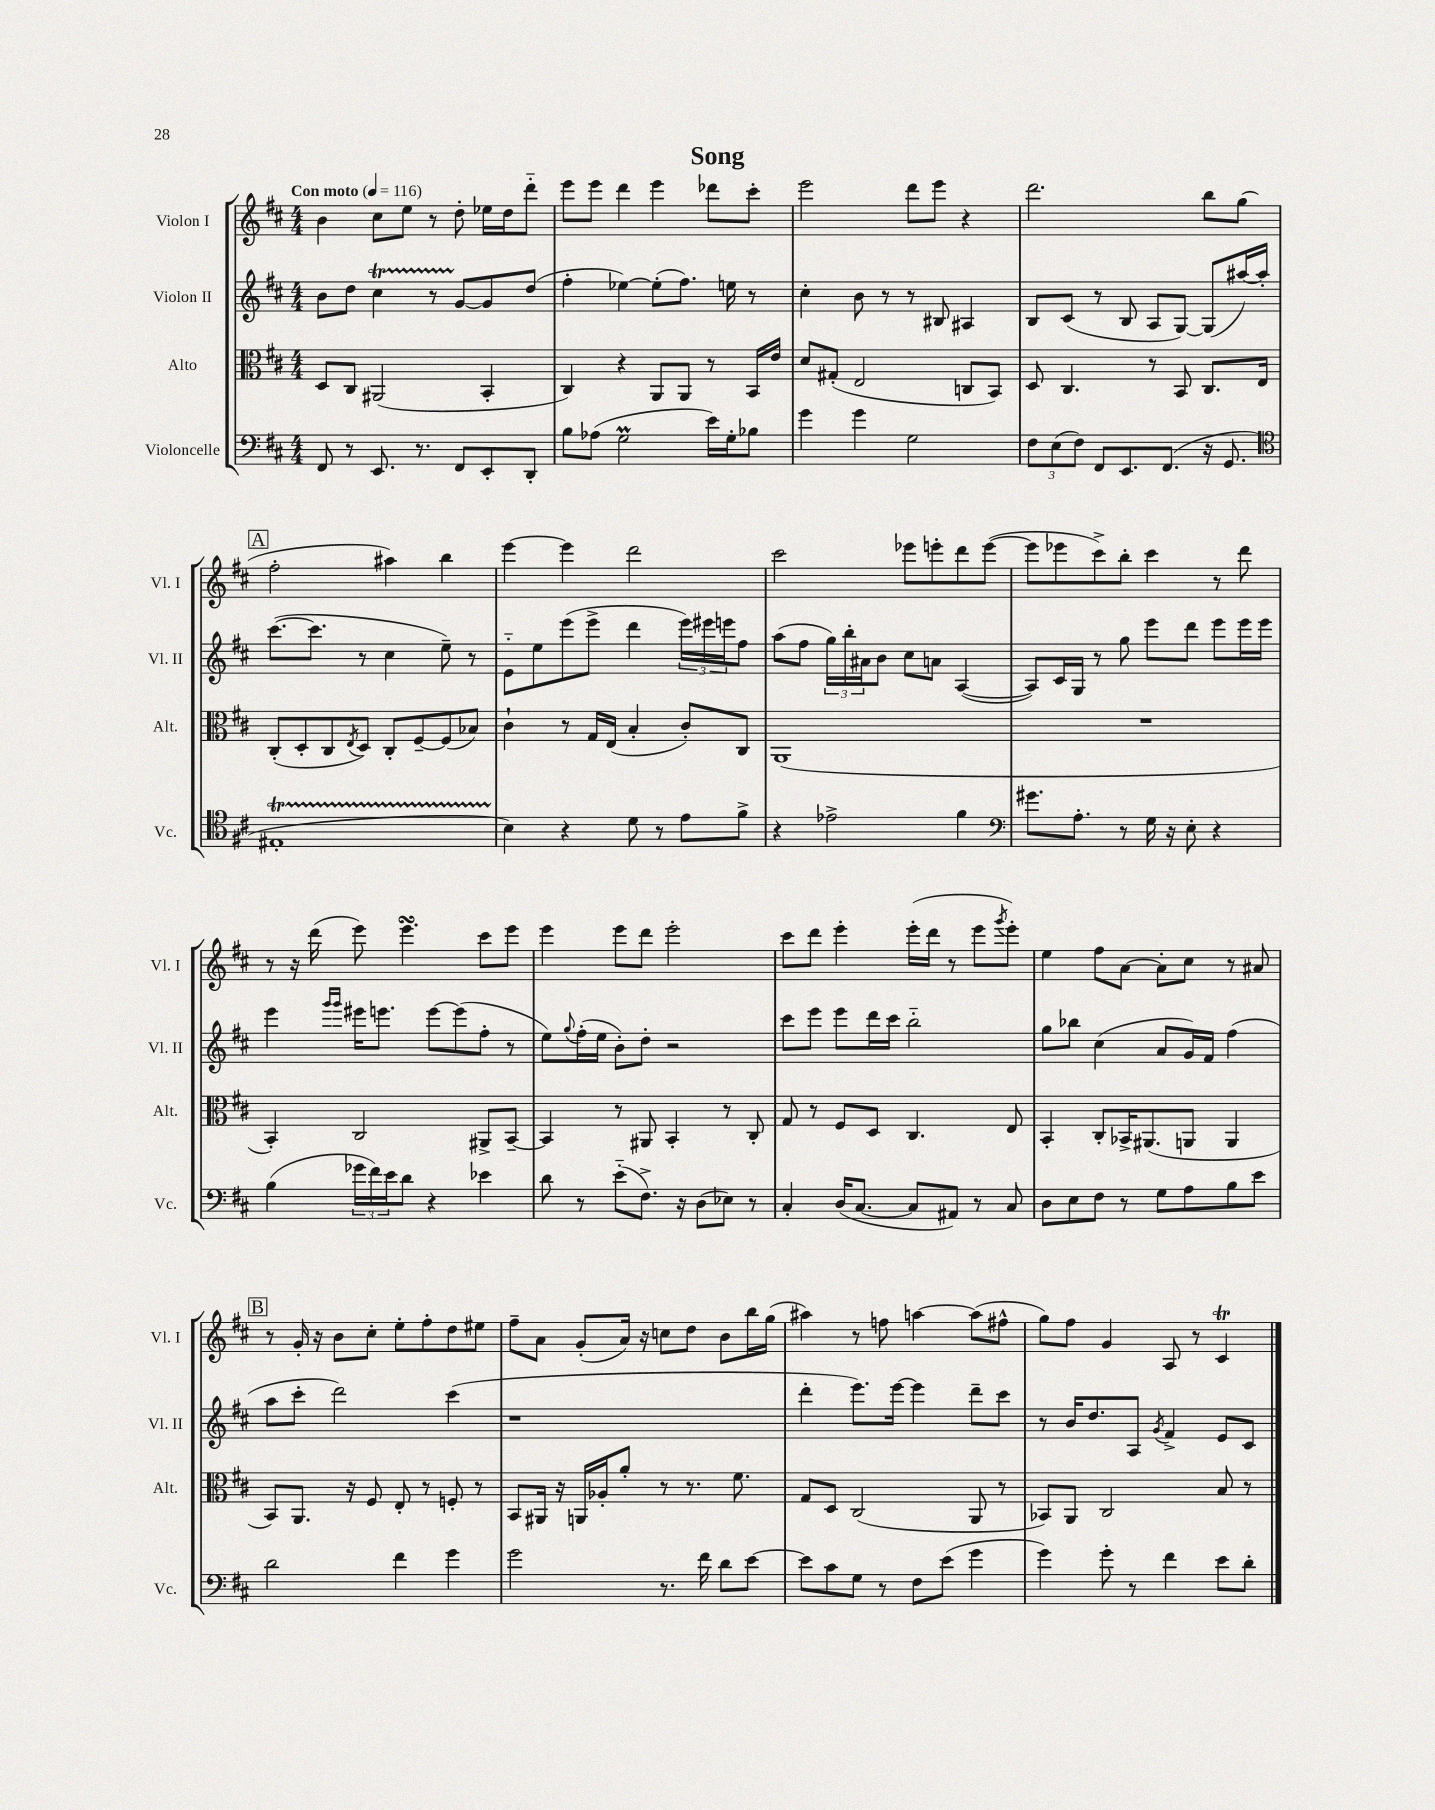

**kern	**kern	**kern	**kern
*part4	*part3	*part2	*part1
*staff4	*staff3	*staff2	*staff1
*I"Violoncelle	*I"Alto	*I"Violon II	*I"Violon I
*I'Vc.	*I'Alt.	*I'Vl. II	*I'Vl. I
*clefF4	*clefC3	*clefG2	*clefG2
*k[f#c#]	*k[f#c#]	*k[f#c#]	*k[f#c#]
*M4/4	*M4/4	*M4/4	*M4/4
*MM116	*MM116	*MM116	*MM116
=1	=1	=1	=1
!	!	!	!LO:TX:a:B:t=Con moto
8FF#/	8D/L	8b\L	4b\
8r	8C#/J	8dd\J	.
8.EE/	(2AA#X/	4cc#t\	8cc#\L
.	.	.	8ee\J
8.r	.	.	.
.	.	8r	8r
8FF#/L	.	[8g/L	8dd'\
8EE'/	4BB'/	8g/]	16ee-X\LL
.	.	.	16dd\J
8DD'/J	.	(8dd/J	8ddd\J
=2	=2	=2	=2
8B\L	4C#/)	4ff#'\	8eee\L
(8A-X\J	.	.	8eee\J
2GM\	4r	[4ee-X\)	4ddd\
.	8AA/L	(8ee-'\L]	4eee\
.	8AA/J	8.ff#\J)	.
16e\LL)	8r	.	8ddd-X\L
16G'\J	.	16een\	.
8B-X\J	16BB/LL	8r	8ccc#'\J
.	16e/JJ	.	.
=3	=3	=3	=3
4g\	8d/L	4cc#'\	2eee\
.	(8G#X'/J	.	.
4g\	2E/	8b\	.
.	.	8r	.
2G\	.	8r	8ddd\L
.	.	8B#X/	8eee\J
.	8Cn/L	4A#X/	4r
.	8BB/J)	.	.
=4	=4	=4	=4
12F#\L	8D/	8B/L	2.ddd\
(12E\	.	.	.
.	4.C#/	(8c#/J	.
12F#\J)	.	.	.
8FF#/L	.	8r	.
8.EE/	.	8B/	.
.	8r	8A/L	.
(8.FF#/J	.	.	.
.	8BB/	[8G/J)	.
16r	8.C#/L	(8G/L]	8bb\L
8.GG/	.	.	.
.	.	[16aa#X/L)	(8gg\J
.	16E/Jk	16aa#'/JJ]	.
!!LO:LB:g=z
!!LO:REH:place=s1:t=A
=5	=5	=5	=5
*clefC4	*	*	*
1E#Xt'	(8C#'/L	([8.ccc#\L	2ff#'\
.	8D'/	.	.
.	.	8.ccc#\J]	.
.	8C#/	.	.
.	8qE/	.	.
.	8D/J)	8r	.
.	8C#'/L	4cc#\	4aa#X\)
.	[8F#~/	.	.
.	(8F#/]	8ee~\)	4bb\
.	8B-X/J)	8r	.
=6	=6	=6	=6
4B\)	4c#`\	8e\L	[4eee\
.	.	8ee\	.
4r	8r	(8eee\	4eee\]
.	16G/LL	8eee^\J	.
.	(16E/JJ	.	.
8d\	4B'/	4ddd\	2ddd\
8r	.	.	.
8e\L	8c#'/L)	24eee\LL)	.
.	.	24eee#X\	.
.	.	24eeen\J	.
8f#^\J	8C#/J	8ff#\J	.
=7	=7	=7	=7
4r	(1AA	(8aa\L	2ccc#\
.	.	8ff#\J	.
2e-X^\	.	24gg\LL)	.
.	.	24bb'\	.
.	.	24a#X\J	.
.	.	8b\J	.
.	.	8cc#\L	8eee-X\L
.	.	8an\J	8eeen'\
4f#\	.	([4A/	8ddd\
.	.	.	([8eee\J
=8	=8	=8	=8
*clefF4	*	*	*
8.g#X\L	1r	8A/L])	8eee\L]
.	.	16c#/L	8eee-X\
8.A'\J	.	16G/JJ	.
.	.	8r	8ccc#^\)
8r	.	8gg\	8bb'\J
16G\	.	8eee\L	4ccc#\
16r	.	.	.
8E'\	.	8ddd\J	.
4r	.	8eee\L	8r
.	.	16eee\L	8ddd\
.	.	16eee\JJ	.
!!LO:LB:g=z
=9	=9	=9	=9
(4B\	4BB'/)	4eee\	8r
.	.	.	16r
.	.	.	(16ddd\
.	.	16qqggg/LL	.
.	.	16qqggg/JJ	.
24g-X\LL	2C#/	16eee#X\KL	8eee\)
24f#\)	.	.	.
.	.	8.eeen\J	.
24e\J	.	.	.
8d\J	.	.	4.eeesSSS\
4r	.	[8eee\L	.
.	.	(8eee\]	.
4e-X\	8AA#X^/L	8ff#'\J	8ccc#\L
.	[8BB~/J	8r	8eee\J
=10	=10	=10	=10
8d\	4BB/]	8ee\L)	4eee\
.	.	8qqgg/	.
8r	.	(16ff#'\L	.
.	.	16ee\JJ	.
(8e\L	8r	8b'\L)	8eee\L
8.F#^\J)	8AA#X/	8dd'\J	8ddd\J
.	4BB'/	2r	2eee'\
16r	.	.	.
(8D\L	.	.	.
8E-X\J)	8r	.	.
8r	8C#'/	.	.
=11	=11	=11	=11
4C#'/	8G/	8ccc#\L	8ccc#\L
.	8r	8eee\J	8ddd\J
(16D/KL	8F#/L	8eee\L	4eee'\
[8.C#/J	.	.	.
.	8D/J	16ddd\L	.
.	.	16ccc#\JJ	.
8C#/L]	4.C#/	2bb\	(16eee'\LL
.	.	.	16ddd\JJ
8AA#X/J)	.	.	8r
8r	.	.	8eee\L
.	.	.	8qggg/
8C#/	8E/	.	8eee'\J)
=12	=12	=12	=12
8D\L	4BB'/	8gg\L	4ee\
8E\	.	8bb-X\J	.
8F#\J	8C#'/L	(4cc#\	8ff#\L
8r	16BB-X^/K	.	[8a\J
.	(8.AA#X/	.	.
8G\L	.	8a/L	8a'\L]
8A\	8AAn/J	16g/L)	8cc#\J
.	.	16f#/JJ	.
8B\	4AA/	(4ff#\	8r
8e\J	.	.	8a#X/
!!LO:LB:g=z
!!LO:REH:place=s1:t=B
=13	=13	=13	=13
2d\	8BB/L)	8aa\L	8r
.	8.AA/J	8ccc#'\J	16g'/
.	.	.	16r
.	.	2ddd\)	8b\L
.	16r	.	.
.	8F#/	.	8cc#'\J
4f#\	8E'/	.	8ee'\L
.	8r	.	8ff#'\
4g\	8Fn'/	(4ccc#\	8dd\
.	8r	.	8ee#X\J
=14	=14	=14	=14
2g\	8BB/L	1r	8ff#~\L
.	16AA#X/Jk	.	8a\J
.	16r	.	.
.	16AAn/LL	.	(8g'/L
.	16A-X'/J	.	.
.	8a'/J	.	16a/Jk)
.	.	.	16r
8.r	8r	.	8ccn\L
.	8.r	.	8dd\J
16f#\	.	.	.
8d\L	.	.	8b\L
.	8.f#\	.	.
[8e\J	.	.	16bb\L
.	.	.	(16gg\JJ
=15	=15	=15	=15
8e\L]	8G/L	4ddd'\	4aa#X\)
8c#\	8D/J	.	.
8G\J	(2C#/	8.eee\L)	8r
8r	.	.	8ffn\
.	.	[16eee\Jk	.
8F#\L	.	4eee\]	[4aan\
(8e\J	.	.	.
4g\	8AA/	8ddd~\L	(8aa\L]
.	8r	8ccc#\J	8ff#X^^\J
=16	=16	=16	=16
4g\)	8BB-X/L)	8r	8gg\L)
.	8AA/J	16b/KL	8ff#\J
.	.	8.dd/	.
8g'\	2C#/	.	4g/
8r	.	8A/J	.
.	.	8qg/	.
4f#\	.	4f#^/	8A/
.	.	.	8r
8e\L	8B/	8e/L	4c#t/
8d'\J	8r	8c#/J	.
==	==	==	==
*-	*-	*-	*-
